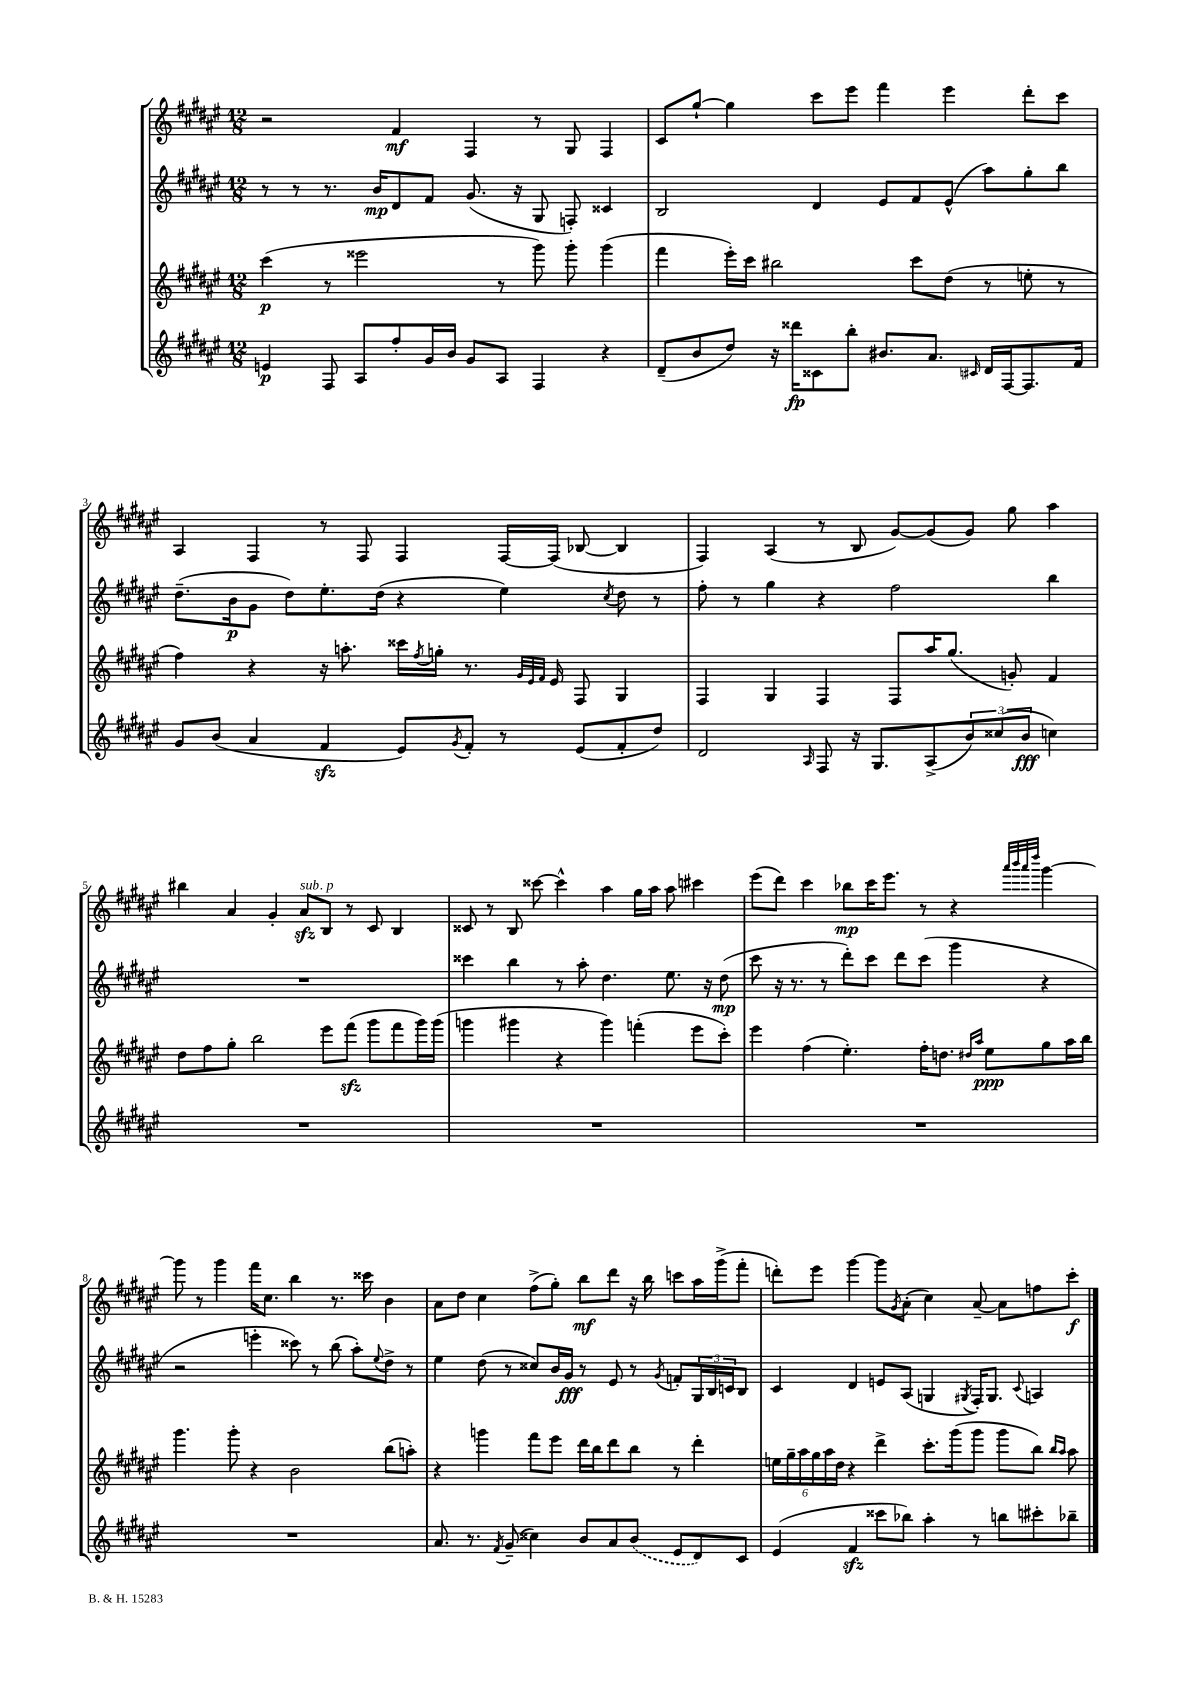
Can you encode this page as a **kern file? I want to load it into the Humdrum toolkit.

**kern	**dynam	**kern	**dynam	**kern	**dynam	**kern	**dynam
*part4	*part4	*part3	*part3	*part2	*part2	*part1	*part1
*staff4	*staff4	*staff3	*staff3	*staff2	*staff2	*staff1	*staff1
*clefG2	*	*clefG2	*	*clefG2	*	*clefG2	*
*k[f#c#g#d#a#e#]	*	*k[f#c#g#d#a#e#]	*	*k[f#c#g#d#a#e#]	*	*k[f#c#g#d#a#e#]	*
*M12/8	*	*M12/8	*	*M12/8	*	*M12/8	*
=1	=1	=1	=1	=1	=1	=1	=1
4en/	p	(4ccc#\	p	8r	.	2r	.
.	.	.	.	8r	.	.	.
8F#/	.	8r	.	8.r	.	.	.
8A#/L	.	2eee##X\	.	.	.	.	.
.	.	.	.	16b/KL	mp	.	.
8ff#'/	.	.	.	8d#/	.	4f#/	mf
16g#/L	.	.	.	8f#/J	.	.	.
16b/JJ	.	.	.	.	.	.	.
8g#/L	.	.	.	(8.g#/	.	4F#/	.
8A#/J	.	8r	.	.	.	.	.
.	.	.	.	16r	.	.	.
4F#/	.	8ggg#\)	.	8G#/	.	8r	.
.	.	8ggg#'\	.	8Fn'/)	.	8G#/	.
4r	.	(4ggg#\	.	4c##X/	.	4F#/	.
=2	=2	=2	=2	=2	=2	=2	=2
(8d#~/L	.	4fff#\	.	2B/	.	8c#/L	.
8b/	.	.	.	.	.	[8gg#`/J	.
8dd#/J)	.	16eee#'\LL)	.	.	.	4gg#\]	.
.	.	16ccc#\JJ	.	.	.	.	.
16r	.	2bb#X\	.	.	.	.	.
16ddd##X\KL	fp	.	.	.	.	.	.
8c##X\	.	.	.	4d#/	.	8ccc#\L	.
8bb'\J	.	.	.	.	.	8eee#\J	.
8.b#X/L	.	.	.	8e#/L	.	4fff#\	.
.	.	8ccc#\L	.	8f#/	.	.	.
8.a#/J	.	.	.	.	.	.	.
.	.	(8dd#\J	.	(8e#^^/J	.	4eee#\	.
16qqc#X/	.	.	.	.	.	.	.
16d#/LL	.	8r	.	8aa#\L)	.	.	.
[16F#/J	.	.	.	.	.	.	.
8.F#/]	.	8een'\	.	8gg#'\	.	8ddd#'\L	.
.	.	8r	.	8bb\J	.	8ccc#\J	.
16f#/Jk	.	.	.	.	.	.	.
!!LO:LB:g=z
=3	=3	=3	=3	=3	=3	=3	=3
8g#/L	.	4ff#\)	.	(8.dd#~\L	.	4A#/	.
(8b/J	.	.	.	.	.	.	.
.	.	.	.	16b\k	p	.	.
4a#/	.	4r	.	8g#\J	.	4F#/	.
.	.	.	.	8dd#\L)	.	.	.
4f#zz/	.	16r	.	8.ee#'\	.	8r	.
.	.	8.aan'\	.	.	.	.	.
.	.	.	.	.	.	8F#/	.
.	.	.	.	(16dd#\Jk	.	.	.
8e#/L)	.	16ccc##X\LL	.	4r	.	4F#/	.
.	.	8qff#/	.	.	.	.	.
.	.	16ggn'\JJ	.	.	.	.	.
8qg#/	.	.	.	.	.	.	.
8f#'/J	.	8.r	.	.	.	.	.
8r	.	.	.	4ee#\)	.	[16F#/LL	.
.	.	32qqg#/LLL	.	.	.	.	.
.	.	32qqe#/	.	.	.	.	.
.	.	32qqf#/JJJ	.	.	.	.	.
.	.	16e#/	.	.	.	(16F#/JJ]	.
(8e#/L	.	8F#/	.	.	.	[8B-X/	.
.	.	.	.	8qcc#/	.	.	.
8f#'/	.	4G#/	.	8dd#\	.	4B-/]	.
8dd#/J)	.	.	.	8r	.	.	.
=4	=4	=4	=4	=4	=4	=4	=4
2d#/	.	4F#/	.	8ff#'\	.	4F#/)	.
.	.	.	.	8r	.	.	.
.	.	4G#/	.	4gg#\	.	(4A#/	.
16qqA#/	.	.	.	.	.	.	.
8F#/	.	4F#/	.	4r	.	8r	.
16r	.	.	.	.	.	8B/	.
8.G#/L	.	.	.	.	.	.	.
.	.	8F#/L	.	2ff#\	.	[8g#/L)	.
(8A#^/	.	16aa#/K	.	.	.	(8g#/]	.
.	.	(8.gg#/J	.	.	.	.	.
12b/)	.	.	.	.	.	8g#/J)	.
(12cc##X/	.	.	.	.	.	.	.
.	.	8gn'/)	.	.	.	8gg#\	.
12b/J	fff	.	.	.	.	.	.
4ccn\)	.	4f#/	.	4bb\	.	4aa#\	.
!!LO:LB:g=z
=5	=5	=5	=5	=5	=5	=5	=5
1.r	.	8dd#\L	.	1.r	.	4bb#X\	.
.	.	8ff#\	.	.	.	.	.
.	.	8gg#'\J	.	.	.	4a#/	.
.	.	2bb\	.	.	.	.	.
.	.	.	.	.	.	4g#'/	.
!	!	!	!	!	!	!LO:TX:a:i:t=sub. p	!
.	.	.	.	.	.	8a#zz/L	.
.	.	8eee#\L	.	.	.	8B/J	.
.	.	(8fff#zz\J	.	.	.	8r	.
.	.	8ggg#\L	.	.	.	8c#/	.
.	.	8fff#\	.	.	.	4B/	.
.	.	16ggg#\L)	.	.	.	.	.
.	.	(16ggg#\JJ	.	.	.	.	.
=6	=6	=6	=6	=6	=6	=6	=6
1.r	.	4gggn\	.	4ccc##X\	.	8c##X/	.
.	.	.	.	.	.	8r	.
.	.	4ggg#X\	.	4bb\	.	8B/	.
.	.	.	.	.	.	[8ccc##X\	.
.	.	4r	.	8r	.	4ccc##^^\]	.
.	.	.	.	8aa#'\	.	.	.
.	.	4ggg#\)	.	4.dd#\	.	4aa#\	.
.	.	(4fffn'\	.	.	.	16gg#\LL	.
.	.	.	.	.	.	16aa#\JJ	.
.	.	.	.	8.ee#\	.	8aa#\	.
.	.	8eee#\L	.	.	.	4ccc#X\	.
.	.	.	.	16r	.	.	.
.	.	8ccc#'\J)	.	(8dd#\	mp	.	.
=7	=7	=7	=7	=7	=7	=7	=7
1.r	.	4eee#\	.	8ccc#\	.	(8eee#\L	.
.	.	.	.	16r	.	8ddd#\J)	.
.	.	.	.	8.r	.	.	.
.	.	(4ff#\	.	.	.	4ccc#\	.
.	.	.	.	8r	.	.	.
.	.	4.ee#'\)	.	8ddd#'\L)	.	8bb-X\L	mp
.	.	.	.	8ccc#\J	.	16ccc#\K	.
.	.	.	.	.	.	8.eee#\J	.
.	.	.	.	8ddd#\L	.	.	.
.	.	16ff#'\KL	.	(8ccc#\J	.	8r	.
.	.	8.ddn\J	.	.	.	.	.
.	.	.	.	4ggg#\	.	4r	.
.	.	16qqdd#X/LL	.	.	.	.	.
.	.	16qqaa#/JJ	.	.	.	.	.
.	.	8ee#\L	ppp	.	.	.	.
.	.	.	.	.	.	32qqaaa#/LLL	.
.	.	.	.	.	.	32qqbbb/	.
.	.	.	.	.	.	32qqaaa#/	.
.	.	.	.	.	.	32qqdddd#/JJJ	.
.	.	8gg#\	.	4r	.	[4ggg#\	.
.	.	16aa#\L	.	.	.	.	.
.	.	16bb\JJ	.	.	.	.	.
!!LO:LB:g=z
=8	=8	=8	=8	=8	=8	=8	=8
1.r	.	4.ggg#\	.	2r	.	8ggg#\]	.
.	.	.	.	.	.	8r	.
.	.	.	.	.	.	4ggg#\	.
.	.	8ggg#'\	.	.	.	.	.
.	.	4r	.	4eeen'\	.	16fff#\KL	.
.	.	.	.	.	.	8.cc#\J	.
.	.	2b\	.	8ccc##X\)	.	4bb\	.
.	.	.	.	8r	.	.	.
.	.	.	.	(8bb\	.	8.r	.
.	.	.	.	8aa#'\L)	.	.	.
.	.	.	.	.	.	16ccc##X\	.
.	.	.	.	8qqee#/	.	.	.
.	.	(8bb\L	.	8dd#^\J	.	4b\	.
.	.	8aan'\J)	.	8r	.	.	.
=9	=9	=9	=9	=9	=9	=9	=9
8.a#/	.	4r	.	4ee#\	.	8a#\L	.
.	.	.	.	.	.	8dd#\J	.
8.r	.	.	.	.	.	.	.
.	.	4gggn\	.	(8dd#\	.	4cc#\	.
8qf#/	.	.	.	.	.	.	.
(8g#~/	.	.	.	8r	.	.	.
4cc##X\)	.	8fff#\L	.	8cc##X/L)	.	(8ff#^\L	.
.	.	8eee#\J	.	16b/L	.	8gg#'\J)	.
.	.	.	.	16g#/JJ	fff	.	.
8b/L	.	16ddd#\LL	.	8r	.	8bb\L	mf
.	.	16bb\J	.	.	.	.	.
8a#/	.	8ddd#\	.	8e#/	.	8ddd#\J	.
(8b/J	.	8bb\J	.	8r	.	16r	.
.	.	.	.	.	.	16bb\	.
.	.	.	.	8qg#/	.	.	.
8e#/L	.	8r	.	8fn'/L	.	8cccn\L	.
8d#/)	.	4ddd#'\	.	24G#/L	.	16aa#\L	.
.	.	.	.	24B/	.	.	.
.	.	.	.	.	.	(16ggg#^\J	.
.	.	.	.	24cn/J	.	.	.
8c#/J	.	.	.	8B/J	.	8fff#'\J	.
=10	=10	=10	=10	=10	=10	=10	=10
(4e#/	.	24een\LL	.	4c#/	.	8dddn'\L)	.
.	.	24gg#~\	.	.	.	.	.
.	.	24aa#\	.	.	.	.	.
.	.	24gg#\	.	.	.	8eee#\J	.
.	.	24aa#\	.	.	.	.	.
.	.	24dd#\JJ	.	.	.	.	.
4f#zz/	.	4r	.	4d#/	.	[4ggg#\	.
8ccc##X\L	.	4ddd#^\	.	8en/L	.	8ggg#\L]	.
.	.	.	.	.	.	8qg#/	.
8bb-X\J)	.	.	.	(8A#/J	.	(8a#'\J	.
4aa#'\	.	8.ccc#'\L	.	4Gn/	.	4cc#\)	.
.	.	(16ggg#\k	.	.	.	.	.
.	.	.	.	8qG#X/	.	.	.
8r	.	8ggg#\J	.	16F#'/KL)	.	[8a#~/	.
.	.	.	.	8.G#/J	.	.	.
8bbn\L	.	8ggg#\L	.	.	.	8a#\L]	.
.	.	.	.	8qqc#/	.	.	.
8ccc#X'\	.	8bb\J)	.	4An/	.	8ffn\	.
.	.	16qqbb/LL	.	.	.	.	.
.	.	16qqaa#/JJ	.	.	.	.	.
8bb-X~\J	.	8aa#\	.	.	.	8ccc#'\J	f
==	==	==	==	==	==	==	==
*-	*-	*-	*-	*-	*-	*-	*-
